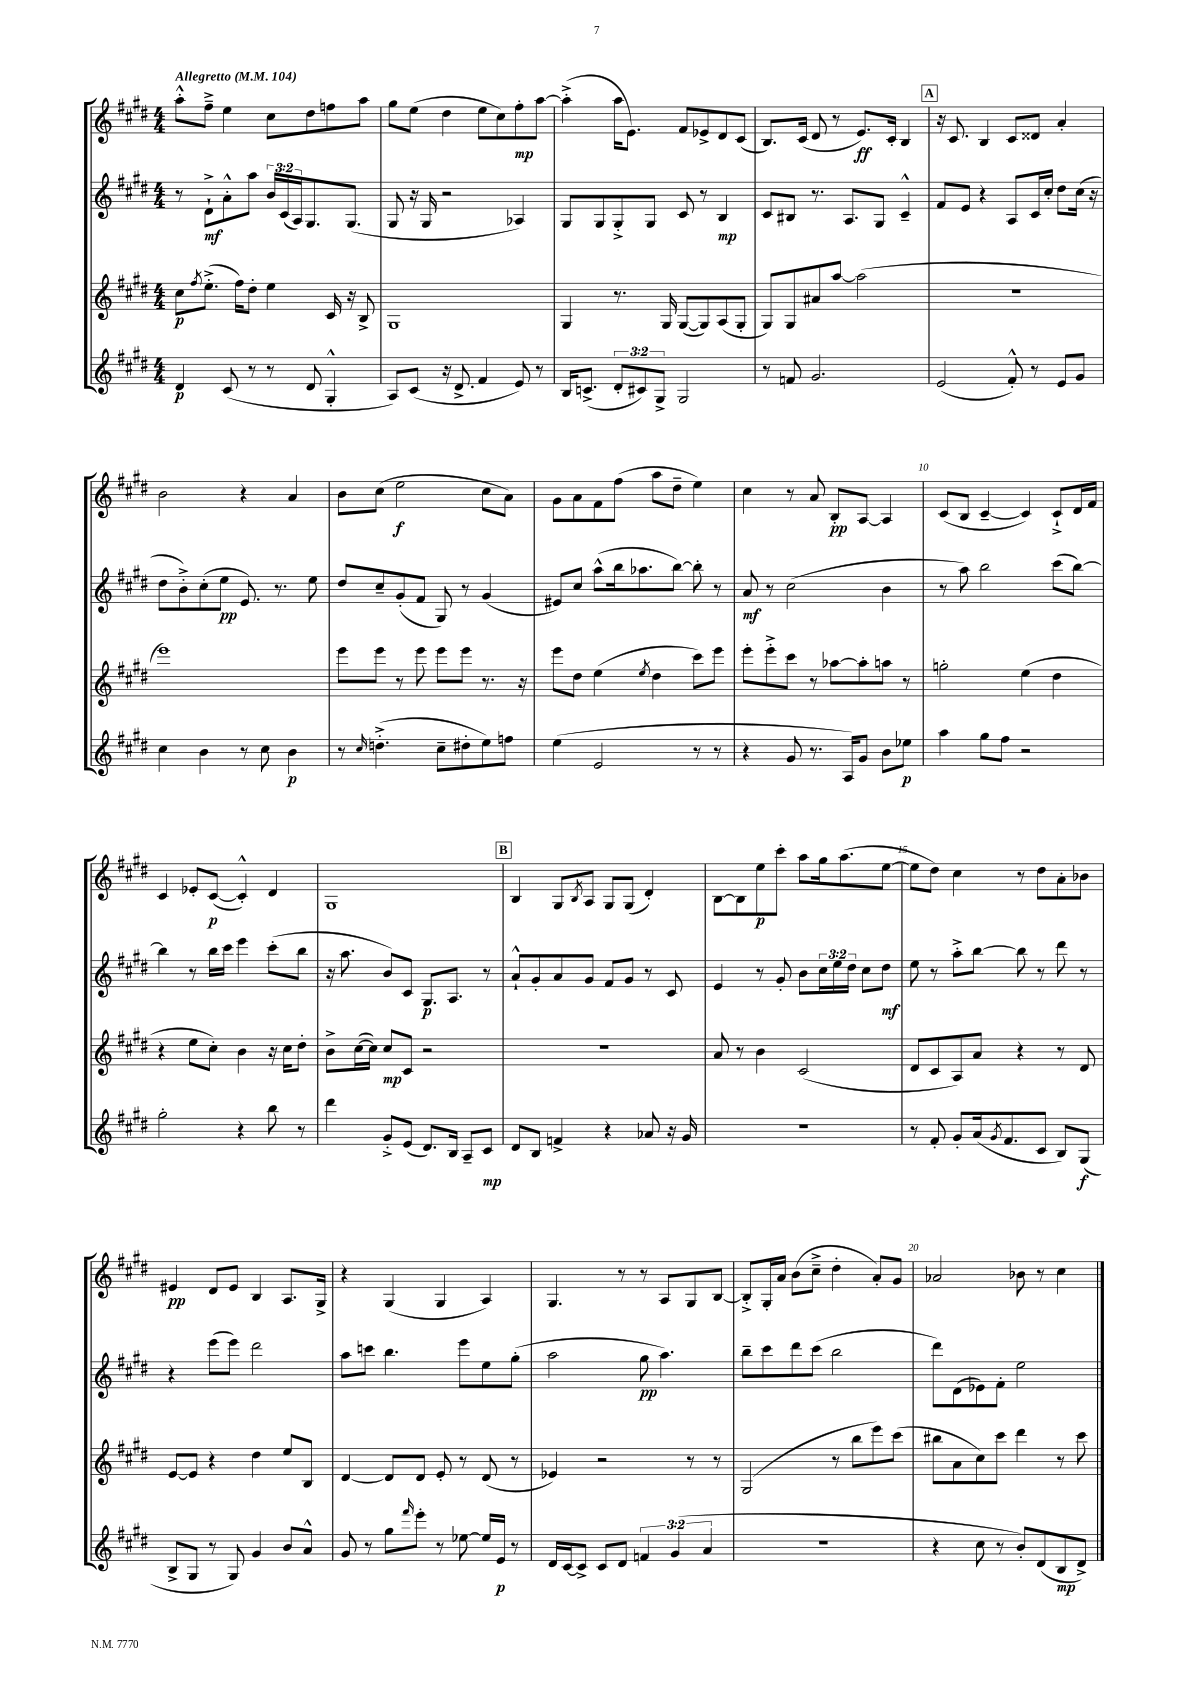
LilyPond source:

<<
\new StaffGroup <<
\new Staff = "s0" {
    \clef treble \key e \major \numericTimeSignature \time 4/4 \tempo "Allegretto" 4 = 104
    a''8-.-^ fis''8---> e''4 cis''8 dis''8 f''8 a''8 |
    gis''8 e''8( dis''4 e''8 cis''8) fis''8-.\mp a''8~ |
    a''4-.->( a''16 e'8.) fis'8 ees'8-> dis'8 cis'8( |
    b8.) cis'16( dis'8 r8 e'8.\ff) cis'16-. b4 |
    \mark \markup { \box "A" } r16 cis'8. b4 cis'8 disis'8 a'4-. |
    b'2 r4 a'4 |
    b'8 cis''8( e''2\f cis''8 a'8) |
    gis'8 a'8 fis'8 fis''8( a''8 dis''8-- e''4) |
    cis''4 r8 a'8 b8-.\pp a8~ a4 |
    cis'8( b8 cis'4~-- cis'4) cis'8-!-> dis'16 fis'16 |
    cis'4 ees'8-. cis'8~\p( cis'4-.-^) dis'4 |
    gis1 |
    \mark \markup { \box "B" } b4 gis8 \acciaccatura { b8 } a8 gis8 gis8( dis'4-.) |
    b8~ b8 e''8\p cis'''8-. a''8 gis''16 a''8.( e''8~ |
    e''8 dis''8) cis''4 r8 dis''8 a'8-. bes'8 |
    eis'4\pp dis'8 eis'8 b4 a8. gis16-> |
    r4 gis4( gis4 a4) |
    gis4. r8 r8 a8 gis8 b8~ |
    b8-.-> gis16-. a'16 b'8( cis''8---> dis''4-. a'8-.) gis'8 |
    aes'2 bes'8 r8 cis''4 \bar "|." |
}
\new Staff = "s1" {
    \clef treble \key e \major \numericTimeSignature \time 4/4 \override Staff.TupletNumber.text = #tuplet-number::calc-fraction-text
    r8 dis'8-!->\mf a'8-.-^ a''8 \tuplet 3/2 { b'16 cis'16( a16) } gis8. gis8.( |
    gis8 r16 gis16 r2 aes4) |
    gis8 gis8 gis8-.-> gis8 cis'8 r8 b4\mp |
    cis'8 bis8 r8. a8. gis8 cis'4---^ |
    \mark \markup { \box "A" } fis'8 e'8 r4 a8 cis'16 cis''16-. dis''8 cis''16( r16 |
    dis''8 b'8-.->) cis''8-.( e''8\pp e'8.) r8. e''8 |
    dis''8 cis''8-- gis'8-.( fis'8 gis8) r8 gis'4( |
    eis'8) cis''8 a''8-^( b''16 aes''8. b''8~) b''8-. r8 |
    a'8\mf r8 cis''2( b'4 |
    r8 a''8) b''2 cis'''8( b''8~) |
    b''4 r8 b''16 cis'''16 e'''4 cis'''8-.( b''8 |
    r16 a''8. b'8) cis'8 gis8.\p a8. r8 |
    \mark \markup { \box "B" } a'8-!-^ gis'8-. a'8 gis'8 fis'8 gis'8 r8 cis'8 |
    e'4 r8 gis'8-. b'8 \tuplet 3/2 { cis''16 e''16 dis''16 } cis''8 dis''8\mf |
    e''8 r8 a''8-.-> b''8~ b''8 r8 dis'''8 r8 |
    r4 e'''8( e'''8) dis'''2 |
    a''8 c'''8 b''4. e'''8 e''8 gis''8-.( |
    a''2 gis''8\pp a''4.) |
    b''8-- cis'''8 dis'''8 cis'''8( b''2 |
    dis'''8) dis'8( ees'8) fis'8-. e''2 \bar "|." |
}
\new Staff = "s2" {
    \clef treble \key e \major \numericTimeSignature \time 4/4
    cis''8\p \acciaccatura { fis''8 } e''8.-.->( fis''16) dis''8-. e''4 cis'16 r16 b8-> |
    gis1 |
    gis4 r8. gis16 gis8~( gis8) a8( gis8-. |
    gis8) gis8 ais'8 a''8~ a''2( |
    \mark \markup { \box "A" } R1 |
    e'''1) |
    e'''8 e'''8 r8 e'''8 e'''8 e'''8 r8. r16 |
    e'''8 dis''8 e''4( \acciaccatura { e''8 } dis''4 cis'''8) e'''8 |
    e'''8-. e'''8-.-> cis'''8 r8 aes''8~ aes''8-. a''8 r8 |
    g''2-. e''4( dis''4 |
    r4 e''8 cis''8-.) b'4 r16 cis''16 dis''8-. |
    b'8-> cis''16~( cis''16) cis''8\mp cis'8 r2 |
    \mark \markup { \box "B" } R1 |
    a'8 r8 b'4 cis'2( |
    dis'8 cis'8 a8) a'8 r4 r8 dis'8 |
    e'8~ e'8 r4 dis''4 e''8 b8 |
    dis'4~ dis'8 dis'8 e'8-. r8 dis'8( r8 |
    ees'4) r2 r8 r8 |
    gis2( r8 b''8 e'''8) cis'''8( |
    bis''8 a'8 cis''8) cis'''8 dis'''4 r8 cis'''8 \bar "|." |
}
\new Staff = "s3" {
    \clef treble \key e \major \numericTimeSignature \time 4/4 \override Staff.TupletNumber.text = #tuplet-number::calc-fraction-text
    dis'4\p cis'8( r8 r8 dis'8 gis4-.-^ |
    a8) cis'8( r16 dis'8.-> fis'4 e'8) r8 |
    b16 c'8.->( \tuplet 3/2 { dis'8-. cis'8) gis8-> } gis2 |
    r8 f'8 gis'2. |
    \mark \markup { \box "A" } e'2( fis'8-.-^) r8 e'8 gis'8 |
    cis''4 b'4 r8 cis''8 b'4\p |
    r8 \grace { cis''16 } d''4.-.->( cis''8-- dis''8-. e''8) f''8 |
    e''4( e'2 r8 r8 |
    r4 gis'8 r8. a16) gis'8 b'8 ees''8\p |
    a''4 gis''8 fis''8 r2 |
    gis''2-. r4 b''8 r8 |
    dis'''4 gis'8-.-> e'8( dis'8.) b16 a8-- cis'8\mp |
    \mark \markup { \box "B" } dis'8 b8 f'4-> r4 aes'8 r16 gis'16 |
    R1 |
    r8 fis'8-. gis'8-. a'16( \acciaccatura { gis'8 } fis'8. cis'8 b8) gis8\f( |
    b8-> gis8 r8 gis8) gis'4 b'8 a'8-^ |
    gis'8 r8 gis''8 \grace { fis'''16 } e'''8-. r8 ees''8~ ees''16 e'16\p r8 |
    dis'16 cis'16~ cis'8-> cis'8 dis'8 \tuplet 3/2 { f'4 gis'4( a'4 } |
    R1 |
    r4 cis''8 r8 b'8-.) dis'8( b8\mp dis'8->) \bar "|." |
}
>>
>>
\layout { \context { \Score \override BarNumber.break-visibility = ##(#f #t #t) barNumberVisibility = #(every-nth-bar-number-visible 5) } }
